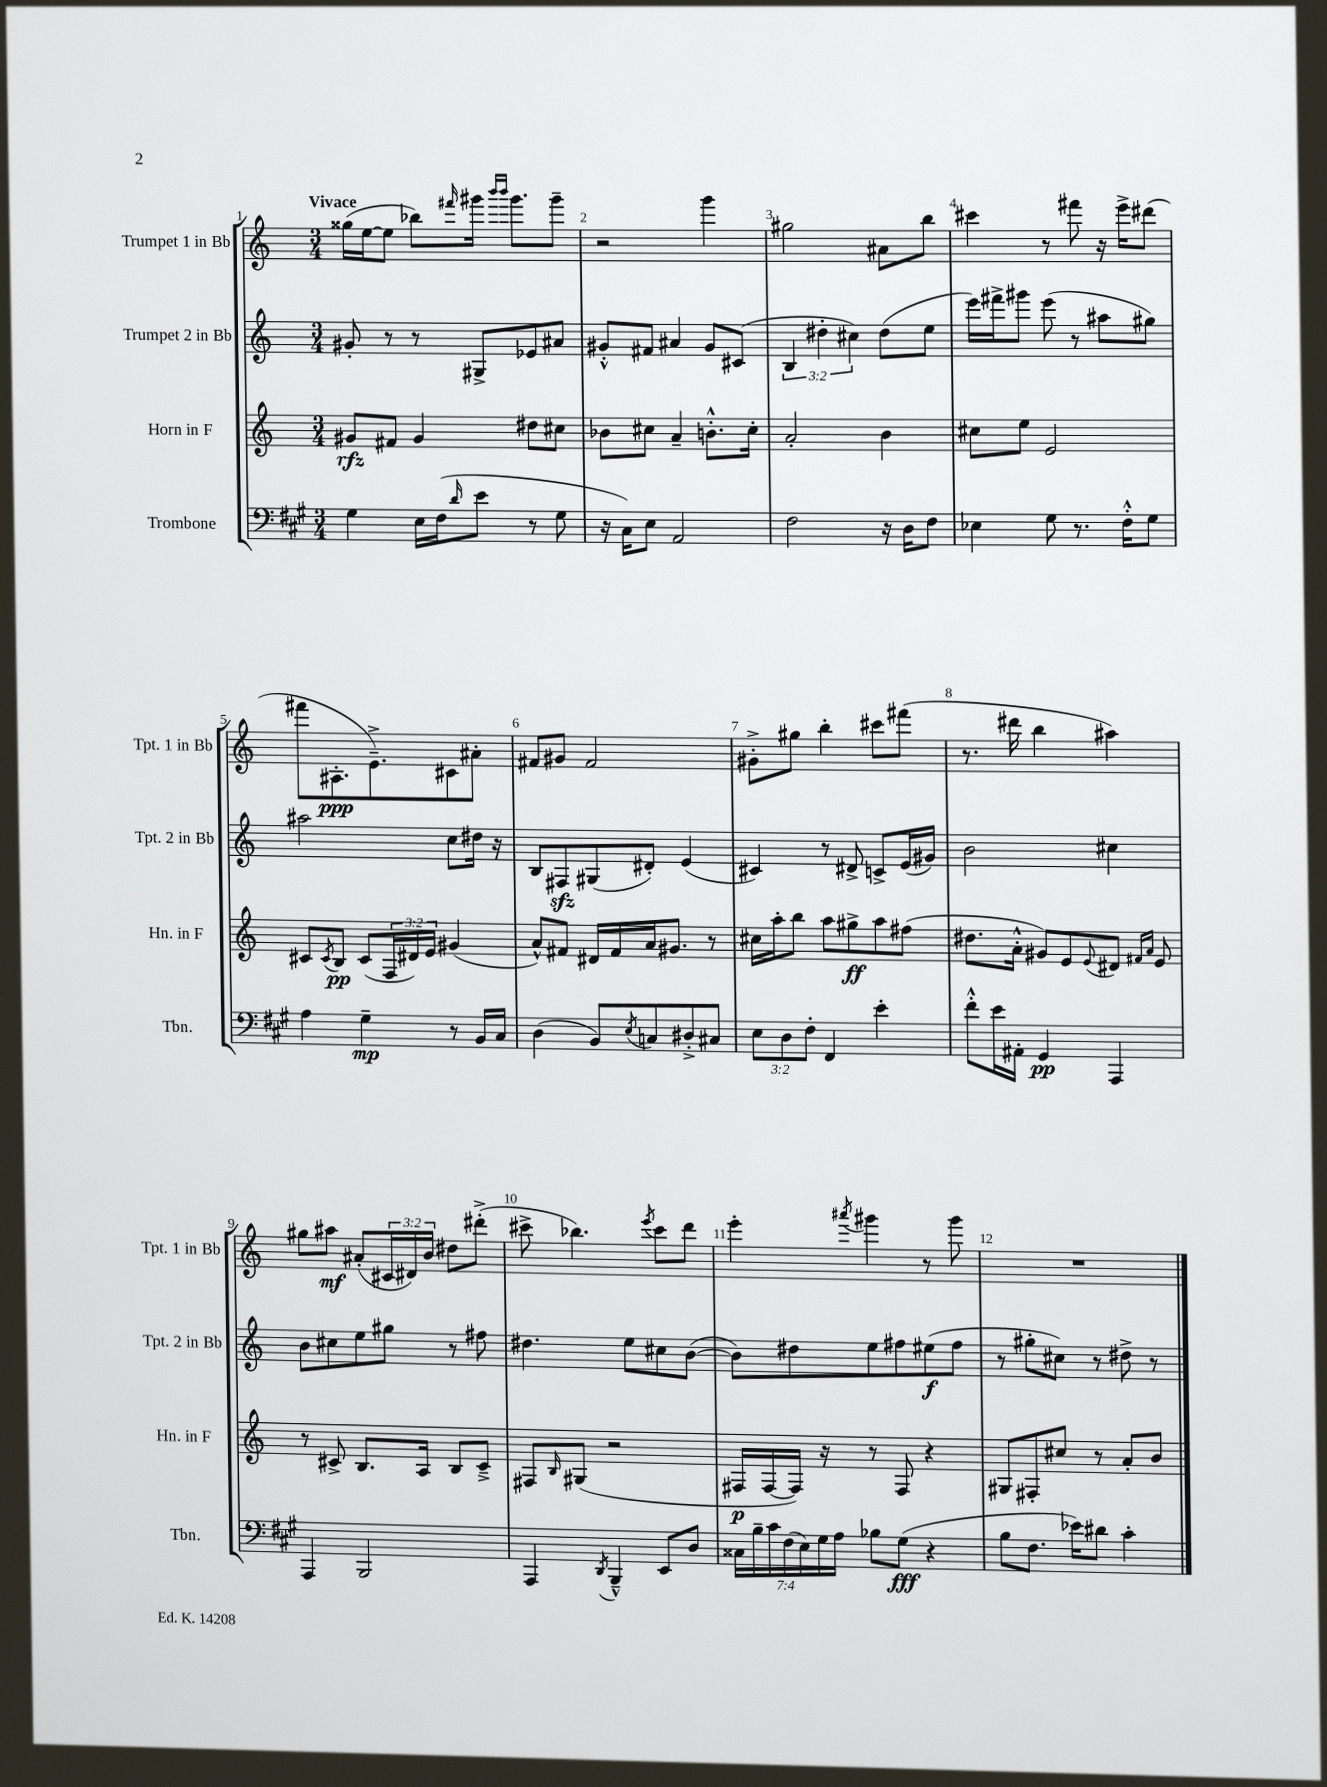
<<
\new StaffGroup <<
\new Staff = "s0" \with { instrumentName = "Trumpet 1 in Bb" shortInstrumentName = "Tpt. 1 in Bb" } {
    \clef treble \key c \major \numericTimeSignature \time 3/4 \override Staff.TupletNumber.text = #tuplet-number::calc-fraction-text \tempo "Vivace"
    gisis''16( e''16~ e''8 bes''8) \grace { fis'''16 } gis'''16 \grace { b'''16 b'''16 } gis'''8. gis'''8-- |
    r2 g'''4 |
    gis''2 ais'8 b''8 |
    cis'''4 r8 fis'''8 r16 e'''16-> dis'''8( |
    fis'''8 ais8.-.\ppp e'8.--->) cis'8 ais'8-. |
    fis'8 gis'8 fis'2 |
    gis'8-.-> gis''8 b''4-. cis'''8 fis'''8( |
    r8. dis'''16 b''4 ais''4) |
    gis''8 ais''8\mf ais'8-.( \tuplet 3/2 { cis'16 dis'16) b'16 } dis''8 dis'''8-.->( |
    cis'''8-> bes''4.) \acciaccatura { e'''8 } cis'''8 d'''8 |
    e'''4-. \acciaccatura { ais'''8 } gis'''4 r8 gis'''8 |
    R2. \bar "|." |
}
\new Staff = "s1" \with { instrumentName = "Trumpet 2 in Bb" shortInstrumentName = "Tpt. 2 in Bb" } {
    \clef treble \key c \major \numericTimeSignature \time 3/4 \override Staff.TupletNumber.text = #tuplet-number::calc-fraction-text
    gis'8-. r8 r8 gis8-> ees'8 ais'8 |
    gis'8-.-^ fis'8 ais'4 gis'8 cis'8( |
    \tuplet 3/2 { b4 dis''4-. cis''4) } dis''8( e''8 |
    e'''16) fis'''16-> gis'''8 e'''8( r8 ais''8 gis''8) |
    ais''2 c''8 dis''16 r16 |
    b8 fis8\sfz gis8( dis'8-.) e'4( |
    cis'4) r8 dis'8-> c'8-> e'16( gis'16) |
    b'2 cis''4 |
    b'8 cis''8 e''8 gis''8 r8 fis''8 |
    dis''4. e''8 cis''8 b'8~( |
    b'8) dis''8 e''8 fis''8 eis''8\f( fis''8 |
    r8 gis''8-. cis''8) r8 dis''8-> r8 \bar "|." |
}
\new Staff = "s2" \with { instrumentName = "Horn in F" shortInstrumentName = "Hn. in F" } {
    \clef treble \key c \major \numericTimeSignature \time 3/4 \override Staff.TupletNumber.text = #tuplet-number::calc-fraction-text
    gis'8\rfz fis'8 gis'4 dis''8 cis''8 |
    bes'8 cis''8 a'4-- b'8.-.-^ cis''16-. |
    a'2-. b'4 |
    cis''8 e''8 e'2 |
    cis'8 \acciaccatura { cis'8 } b8\pp cis'8( \tuplet 3/2 { f16 dis'16) e'16 } gis'4( |
    a'8-^) fis'8 dis'16 fis'16 a'16 gis'8. r8 |
    cis''16 a''16-. b''8 a''8 gis''8->\ff a''8 fis''8( |
    dis''8. a'16-.-^ gis'8) e'8 \appoggiatura { e'8 } dis'8 \grace { fis'16 a'16 } e'8 |
    r8 cis'8-> b8. a16 b8 cis'8---> |
    fis8 \grace { b16 } gis8( r2 |
    fis16\p fis16~ fis16) r16 r8 fis8 r4 |
    gis8 fis8-. cis''8 r8 a'8-. b'8 \bar "|." |
}
\new Staff = "s3" \with { instrumentName = "Trombone" shortInstrumentName = "Tbn." } {
    \clef bass \key a \major \numericTimeSignature \time 3/4 \override Staff.TupletNumber.text = #tuplet-number::calc-fraction-text
    gis4 e16 fis16( \grace { d'16 } e'8 r8 gis8 |
    r16 cis16) e8 a,2 |
    fis2 r16 d16 fis8 |
    ees4 gis8 r8. fis16-.-^ gis8 |
    a4 gis4--\mp r8 b,16 cis16 |
    d4( b,8) \acciaccatura { e8 } c8 dis8-.-> cis8 |
    \tuplet 3/2 { e8 d8 fis8-. } fis,4 e'4-. |
    fis'8-.-^ e'16 ais,16-. gis,4\pp a,,4 |
    a,,4 b,,2 |
    a,,4 \acciaccatura { d,8 } b,,4---^ e,8 d8 |
    \tuplet 7/4 { cisis16 b16-- cis'16 fis16( e16) gis16 a16 } bes8 gis8\fff( r4 |
    b8 fis8. ees'16) dis'8 cis'4-. \bar "|." |
}
>>
>>
\layout { \context { \Score \override BarNumber.break-visibility = ##(#f #t #t) barNumberVisibility = #all-bar-numbers-visible } }
